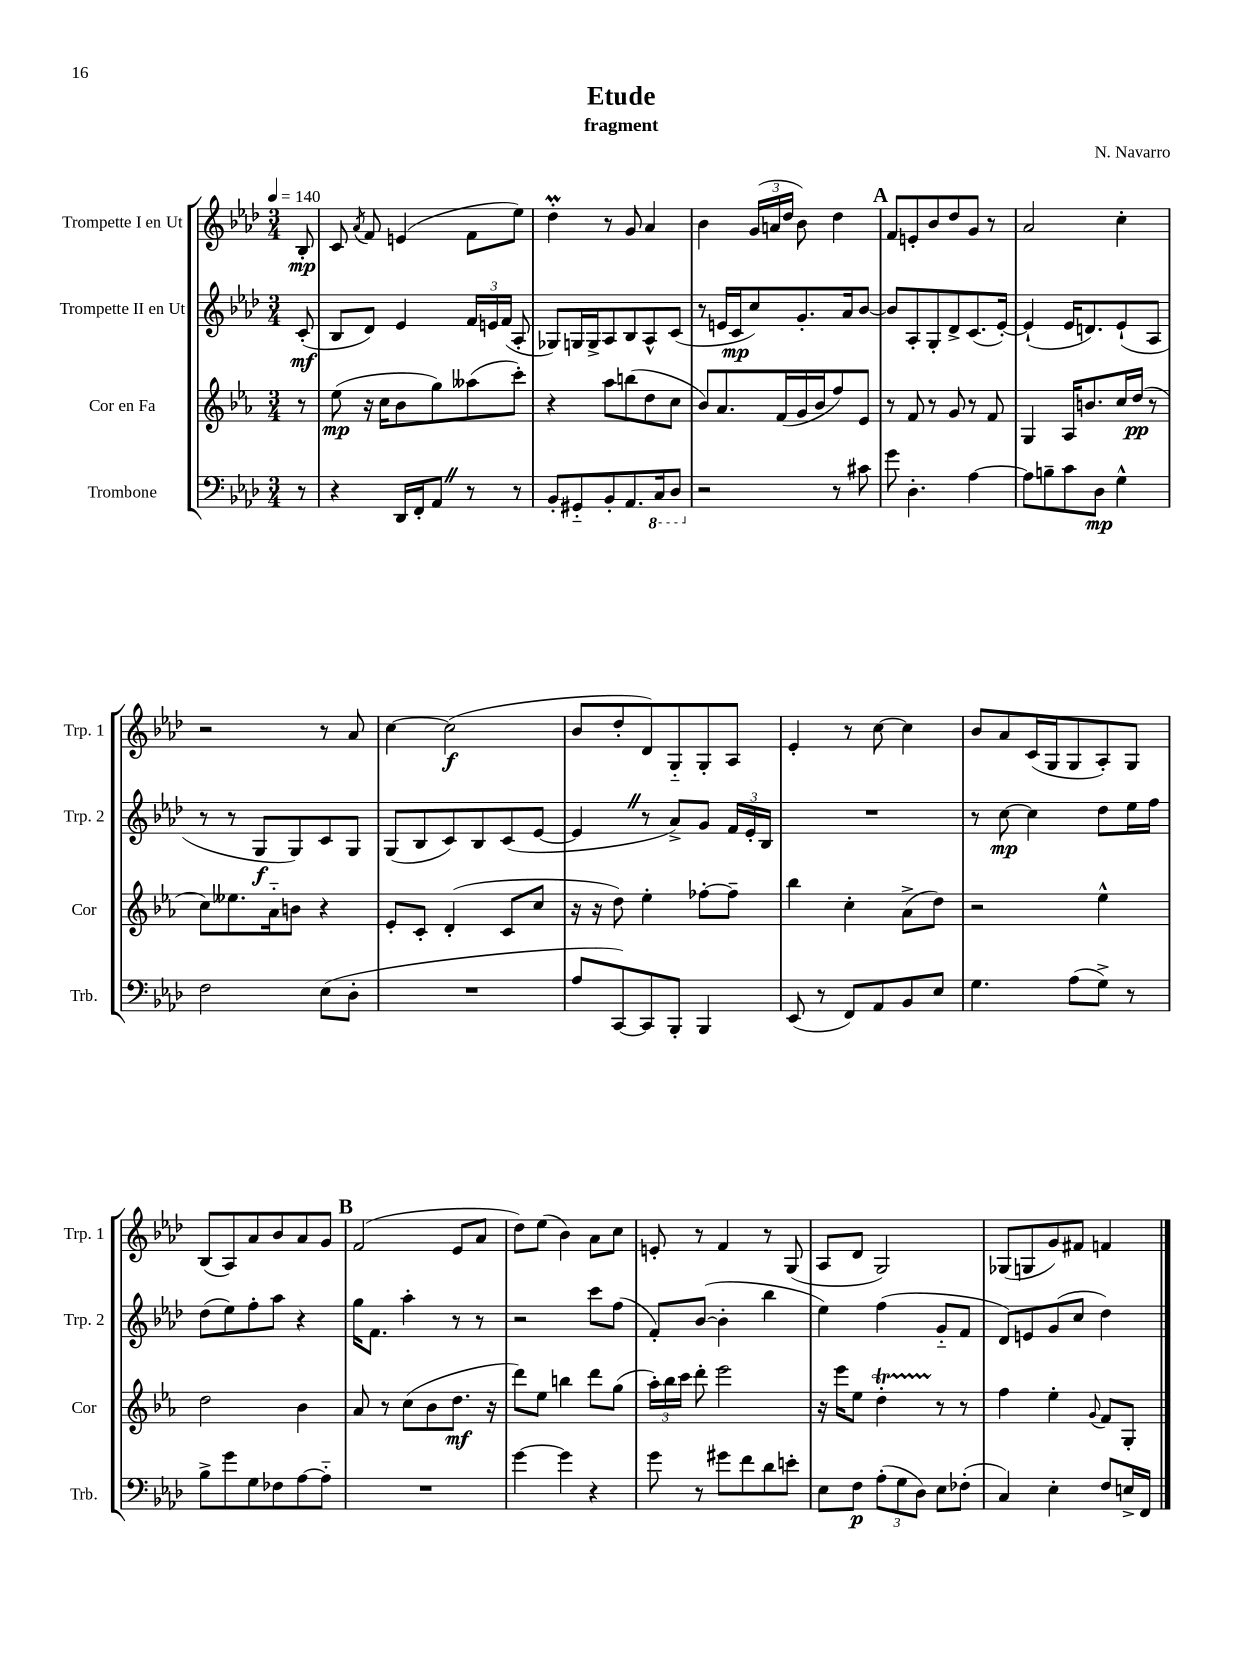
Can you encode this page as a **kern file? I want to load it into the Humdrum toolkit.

**kern	**dynam	**kern	**dynam	**kern	**dynam	**kern	**dynam
*part4	*part4	*part3	*part3	*part2	*part2	*part1	*part1
*staff4	*staff4	*staff3	*staff3	*staff2	*staff2	*staff1	*staff1
*I"Trombone	*	*I"Cor en Fa	*	*I"Trompette II en Ut	*	*I"Trompette I en Ut	*
*I'Trb.	*	*I'Cor	*	*I'Trp. 2	*	*I'Trp. 1	*
*clefF4	*	*clefG2	*	*clefG2	*	*clefG2	*
*k[b-e-a-d-]	*	*k[b-e-a-]	*	*k[b-e-a-d-]	*	*k[b-e-a-d-]	*
*M3/4	*	*M3/4	*	*M3/4	*	*M3/4	*
*MM140	*	*MM140	*	*MM140	*	*MM140	*
=	=	=	=	=	=	=	=
8r	.	8r	.	(8c'/	mf	8B-'/	mp
=1	=1	=1	=1	=1	=1	=1	=1
4r	.	(8ee-\	mp	8B-/L	.	8c/	.
.	.	.	.	.	.	8qa-/	.
.	.	16r	.	8d-/J)	.	8f/	.
.	.	16cc\KL	.	.	.	.	.
16DD-/LL	.	8b-\	.	4e-/	.	(4en/	.
16FF'/J	.	.	.	.	.	.	.
8AA-Z/J	.	8gg\)	.	.	.	.	.
8r	.	(8aa--X\	.	24f/LL	.	8f\L	.
.	.	.	.	24en/	.	.	.
.	.	.	.	(24f/JJ	.	.	.
8r	.	8ccc'\J)	.	8A-'/	.	8ee-\J)	.
=2	=2	=2	=2	=2	=2	=2	=2
8BB-'/L	.	4r	.	8G-X/L)	.	4dd-M'\	.
8GG#X/	.	.	.	16Gn/L	.	.	.
.	.	.	.	16G^/J	.	.	.
8BB-'/	.	8aa-\L	.	8A-/	.	8r	.
8.AA-/	.	(8bbn\	.	8B-/	.	8g/	.
.	.	8dd\	.	8A-^^/	.	4a-/	.
*8ba	*	*	*	*	*	*	*
16CC/k	.	.	.	.	.	.	.
8DD-/J	.	8cc\J	.	(8c/J	.	.	.
=3	=3	=3	=3	=3	=3	=3	=3
*X8ba	*	*	*	*	*	*	*
2r	.	8b-/L)	.	8r	.	4b-\	.
.	.	8.a-/	.	16en/LL	.	.	.
.	.	.	.	16c/J	mp	.	.
.	.	.	.	8cc/)	.	(24g/LL	.
.	.	.	.	.	.	24an/	.
.	.	(16f/L	.	.	.	.	.
.	.	.	.	.	.	24dd-/JJ	.
.	.	16g/	.	8.g'/	.	8b-\)	.
.	.	16b-/J	.	.	.	.	.
8r	.	8ff/)	.	.	.	4dd-\	.
.	.	.	.	16a-/k	.	.	.
8c#X\	.	8e-/J	.	[8b-/J	.	.	.
!!LO:REH:place=s1:t=A
=4	=4	=4	=4	=4	=4	=4	=4
8g\	.	8r	.	8b-/L]	.	8f/L	.
4.D-'\	.	8f/	.	8A-'/	.	8en'/	.
.	.	8r	.	8G'/	.	8b-/	.
.	.	8g/	.	8d-^/	.	8dd-/	.
[4A-\	.	8r	.	(8.c/	.	8g/J	.
.	.	8f/	.	.	.	8r	.
.	.	.	.	[16e-'/Jk)	.	.	.
=5	=5	=5	=5	=5	=5	=5	=5
8A-\L]	.	4G/	.	(4e-`/]	.	2a-/	.
8Bn~\	.	.	.	.	.	.	.
8c\	.	16A-/KL	.	16e-/KL	.	.	.
.	.	8.bn/	.	8.dn/)	.	.	.
8D-\J	mp	.	.	.	.	.	.
4G^^\	.	16cc/L	.	(8e-`/	.	4cc'\	.
.	.	(16dd/JJ	pp	.	.	.	.
.	.	8r	.	8A-/J	.	.	.
!!LO:LB:g=z
=6	=6	=6	=6	=6	=6	=6	=6
2F\	.	8cc\L)	.	8r	.	2r	.
.	.	8.ee--X\	.	8r	.	.	.
.	.	.	.	8G/L	f	.	.
.	.	16a-\k	.	.	.	.	.
.	.	8bn\J	.	8G/)	.	.	.
(8E-\L	.	4r	.	8c/	.	8r	.
8D-'\J	.	.	.	8G/J	.	8a-/	.
=7	=7	=7	=7	=7	=7	=7	=7
2.r	.	8e-'/L	.	(8G/L	.	[4cc\	.
.	.	8c'/J	.	8B-/	.	.	.
.	.	(4d'/	.	8c/)	.	(2cc\]	f
.	.	.	.	8B-/	.	.	.
.	.	8c/L	.	(8c/	.	.	.
.	.	8cc/J	.	[8e-/J	.	.	.
=8	=8	=8	=8	=8	=8	=8	=8
8A-/L	.	16r	.	4e-Z/]	.	8b-/L	.
.	.	16r	.	.	.	.	.
[8CC/)	.	8dd\)	.	.	.	8dd-'/	.
8CC/]	.	4ee-'\	.	8r	.	8d-/)	.
8BBB-'/J	.	.	.	8a-^/L)	.	8G/	.
4BBB-/	.	[8ff-X'\L	.	8g/J	.	8G'/	.
.	.	8ff-~\J]	.	24f/LL	.	8A-/J	.
.	.	.	.	24e-'/	.	.	.
.	.	.	.	24B-/JJ	.	.	.
=9	=9	=9	=9	=9	=9	=9	=9
(8EE-/	.	4bb-\	.	2.r	.	4e-'/	.
8r	.	.	.	.	.	.	.
8FF/L)	.	4cc'\	.	.	.	8r	.
8AA-/	.	.	.	.	.	[8cc\	.
8BB-/	.	(8a-^\L	.	.	.	4cc\]	.
8E-/J	.	8dd\J)	.	.	.	.	.
=10	=10	=10	=10	=10	=10	=10	=10
4.G\	.	2r	.	8r	.	8b-/L	.
.	.	.	.	[8cc\	mp	8a-/	.
.	.	.	.	4cc\]	.	(16c/L	.
.	.	.	.	.	.	16G/J	.
(8A-\L	.	.	.	.	.	8G/	.
8G^\J)	.	4ee-^^\	.	8dd-\L	.	8A-'/)	.
8r	.	.	.	16ee-\L	.	8G/J	.
.	.	.	.	16ff\JJ	.	.	.
!!LO:LB:g=z
=11	=11	=11	=11	=11	=11	=11	=11
8B-^\L	.	2dd\	.	(8dd-\L	.	(8B-/L	.
8g\	.	.	.	8ee-\)	.	8A-/)	.
8G\	.	.	.	8ff'\	.	8a-/	.
8F-X\	.	.	.	8aa-\J	.	8b-/	.
[8A-\	.	4b-\	.	4r	.	8a-/	.
8A-\J]	.	.	.	.	.	8g/J	.
!!LO:REH:place=s1:t=B
=12	=12	=12	=12	=12	=12	=12	=12
2.r	.	8a-/	.	16gg\KL	.	(2f/	.
.	.	.	.	8.f\J	.	.	.
.	.	8r	.	.	.	.	.
.	.	(8cc\L	.	4aa-'\	.	.	.
.	.	8b-\	.	.	.	.	.
.	.	8.dd\J	mf	8r	.	8e-/L	.
.	.	.	.	8r	.	8a-/J	.
.	.	16r	.	.	.	.	.
=13	=13	=13	=13	=13	=13	=13	=13
[4g\	.	8ddd\L)	.	2r	.	8dd-\L)	.
.	.	8ee-\J	.	.	.	(8ee-\J	.
4g\]	.	4bbn\	.	.	.	4b-\)	.
4r	.	8ddd\L	.	8ccc\L	.	8a-\L	.
.	.	(8gg\J	.	(8ff\J	.	8cc\J	.
=14	=14	=14	=14	=14	=14	=14	=14
8g\	.	24aa-'\LL)	.	8f'/L)	.	8en'/	.
.	.	24bb-\	.	.	.	.	.
.	.	24ccc\JJ	.	.	.	.	.
8r	.	8ddd'\	.	([8b-/J	.	8r	.
8g#X\L	.	2eee-\	.	4b-'\]	.	4f/	.
8f\	.	.	.	.	.	.	.
8d-\	.	.	.	4bb-\	.	8r	.
8en'\J	.	.	.	.	.	(8G/	.
=15	=15	=15	=15	=15	=15	=15	=15
8E-\L	.	16r	.	4ee-\)	.	8A-/L	.
.	.	16eee-\KL	.	.	.	.	.
8F\J	p	8ee-\J	.	.	.	8d-/J	.
(12A-'\L	.	4ddt'\	.	(4ff\	.	2G/)	.
12G\	.	.	.	.	.	.	.
12D-\J)	.	.	.	.	.	.	.
8E-\L	.	8r	.	8g/L	.	.	.
(8F-X'\J	.	8r	.	8f/J	.	.	.
=16	=16	=16	=16	=16	=16	=16	=16
4C/)	.	4ff\	.	8d-/L)	.	(8G-X/L	.
.	.	.	.	8en/	.	8Gn/	.
4E-'\	.	4ee-'\	.	(8g/	.	8g/)	.
.	.	.	.	8cc/J	.	8f#X/J	.
.	.	8qqg/	.	.	.	.	.
8F/L	.	8f/L	.	4dd-\)	.	4fn/	.
16En^/L	.	8G'/J	.	.	.	.	.
16FF/JJ	.	.	.	.	.	.	.
==	==	==	==	==	==	==	==
*-	*-	*-	*-	*-	*-	*-	*-
